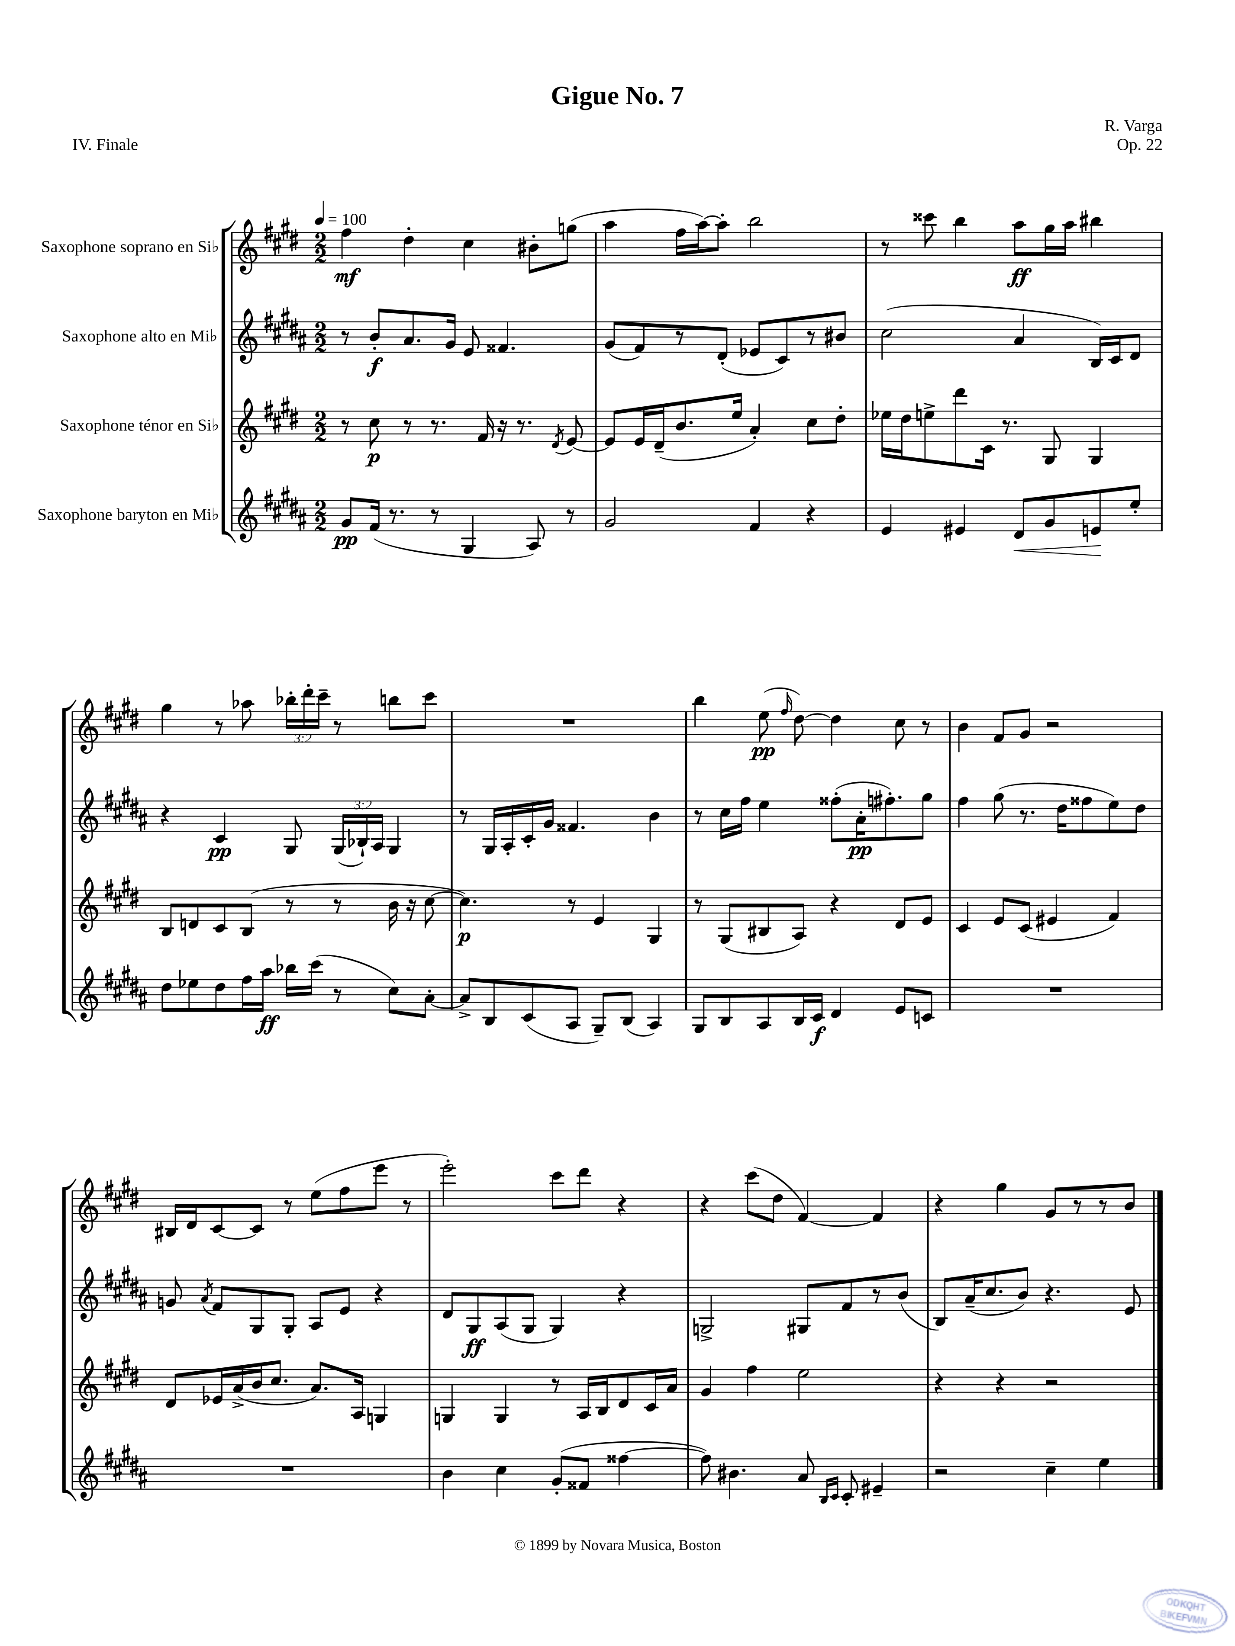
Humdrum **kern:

**kern	**kern	**kern	**kern
*staff4	*staff3	*staff2	*staff1
*clefG2	*clefG2	*clefG2	*clefG2
*k[f#c#g#d#a#]	*k[f#c#g#d#]	*k[f#c#g#d#a#]	*k[f#c#g#d#]
*M2/2	*M2/2	*M2/2	*M2/2
*MM100	*MM100	*MM100	*MM100
8g#	8r	8r	4ff#
(16f#	8cc#	8b'	.
8.r	.	.	.
.	8r	8.a#	4dd#'
8r	8.r	.	.
.	.	16g#	.
4G#	.	8e	4cc#
.	16f#	.	.
.	16r	4.f##	.
.	8.r	.	.
8A#)	.	.	8b#'
.	8qd#	.	.
8r	[8e	.	(8gg
=	=	=	=
2g#	8e]	(8g#	4aa
.	16e	8f#)	.
.	(16d#~	.	.
.	8.b	8r	16ff#
.	.	.	[16aa)
.	.	(8d#'	8aa']
.	16ee	.	.
4f#	4a')	8e-	2bb
.	.	8c#)	.
4r	8cc#	8r	.
.	8dd#'	8b#	.
=	=	=	=
4e	16ee-	(2cc#	8r
.	16dd#	.	.
.	8ee^	.	8ccc##
4e#	8ddd#	.	4bb
.	16c#	.	.
.	8.r	.	.
8d#	.	4a#	8aa
8g#	8G#	.	16gg#
.	.	.	16aa
8e	4G#	16B)	4bb#
.	.	16c#	.
8ee'	.	8d#	.
=	=	=	=
8dd#	8B	4r	4gg#
8ee-	8d	.	.
8dd#	8c#	4c#	8r
16ff#	(8B	.	8aa-
16aa#	.	.	.
16bb-	8r	8G#	24bb-'
.	.	.	24ddd#'
(16ccc#	.	.	.
.	.	.	24ccc#~
8r	8r	(24G#	8r
.	.	24B-`)	.
.	.	24A#	.
8cc#)	16b	4G#	8bb
.	16r	.	.
[8a#'	[8cc#	.	8ccc#
=	=	=	=
8a#^]	4.cc#])	8r	1r
8B	.	16G#	.
.	.	16A#'	.
(8c#	.	16c#'	.
.	.	16g#	.
8A#	8r	4.f##	.
8G#~)	4e	.	.
(8B	.	.	.
4A#)	4G#	4b	.
=	=	=	=
8G#	8r	8r	4bb
8B	(8G#	16cc#	.
.	.	16ff#	.
8A#	8B#	4ee	(8ee
.	.	.	16qqff#
16B	8A)	.	[8dd#)
16c#	.	.	.
4d#	4r	(8ff##'	4dd#]
.	.	16a#'	.
.	.	8.ff#')	.
8e	8d#	.	8cc#
8c	8e	8gg#	8r
=	=	=	=
1r	4c#	4ff#	4b
.	8e	(8gg#	8f#
.	(8c#	8.r	8g#
.	4e#	.	2r
.	.	16dd#	.
.	.	8ff##	.
.	4f#)	8ee)	.
.	.	8dd#	.
=	=	=	=
1r	8d#	8g	16B#
.	.	.	16d#
.	.	8qa#	.
.	16e-	8f#	[8c#
.	(16a^	.	.
.	16b	8G#	8c#]
.	8.cc#	.	.
.	.	8G#'	8r
.	8.a)	8A#	(8ee
.	.	8e	8ff#
.	16A	.	.
.	4G	4r	8eee
.	.	.	8r
=	=	=	=
4b	4G	8d#	2eee')
.	.	8G#	.
4cc#	4G	(8A#	.
.	.	8G#	.
(8g#'	8r	4G#)	8ccc#
8f##	16A	.	8ddd#
.	16B	.	.
[4ff##	8d#	4r	4r
.	16c#	.	.
.	16a	.	.
=	=	=	=
8ff##])	4g#	2G^	4r
4.b#	.	.	.
.	4ff#	.	(8ccc#
.	.	.	8dd#
8a#	2ee	8G#	[4f#)
16qqB	.	.	.
16qqc#	.	.	.
8c#'	.	8f#	.
4e#~	.	8r	4f#]
.	.	(8b	.
=	=	=	=
2r	4r	8B)	4r
.	.	(16a#~	.
.	.	8.cc#	.
.	4r	.	4gg#
.	.	8b)	.
4cc#~	2r	4.r	8g#
.	.	.	8r
4ee	.	.	8r
.	.	8e	8b
==	==	==	==
*-	*-	*-	*-
